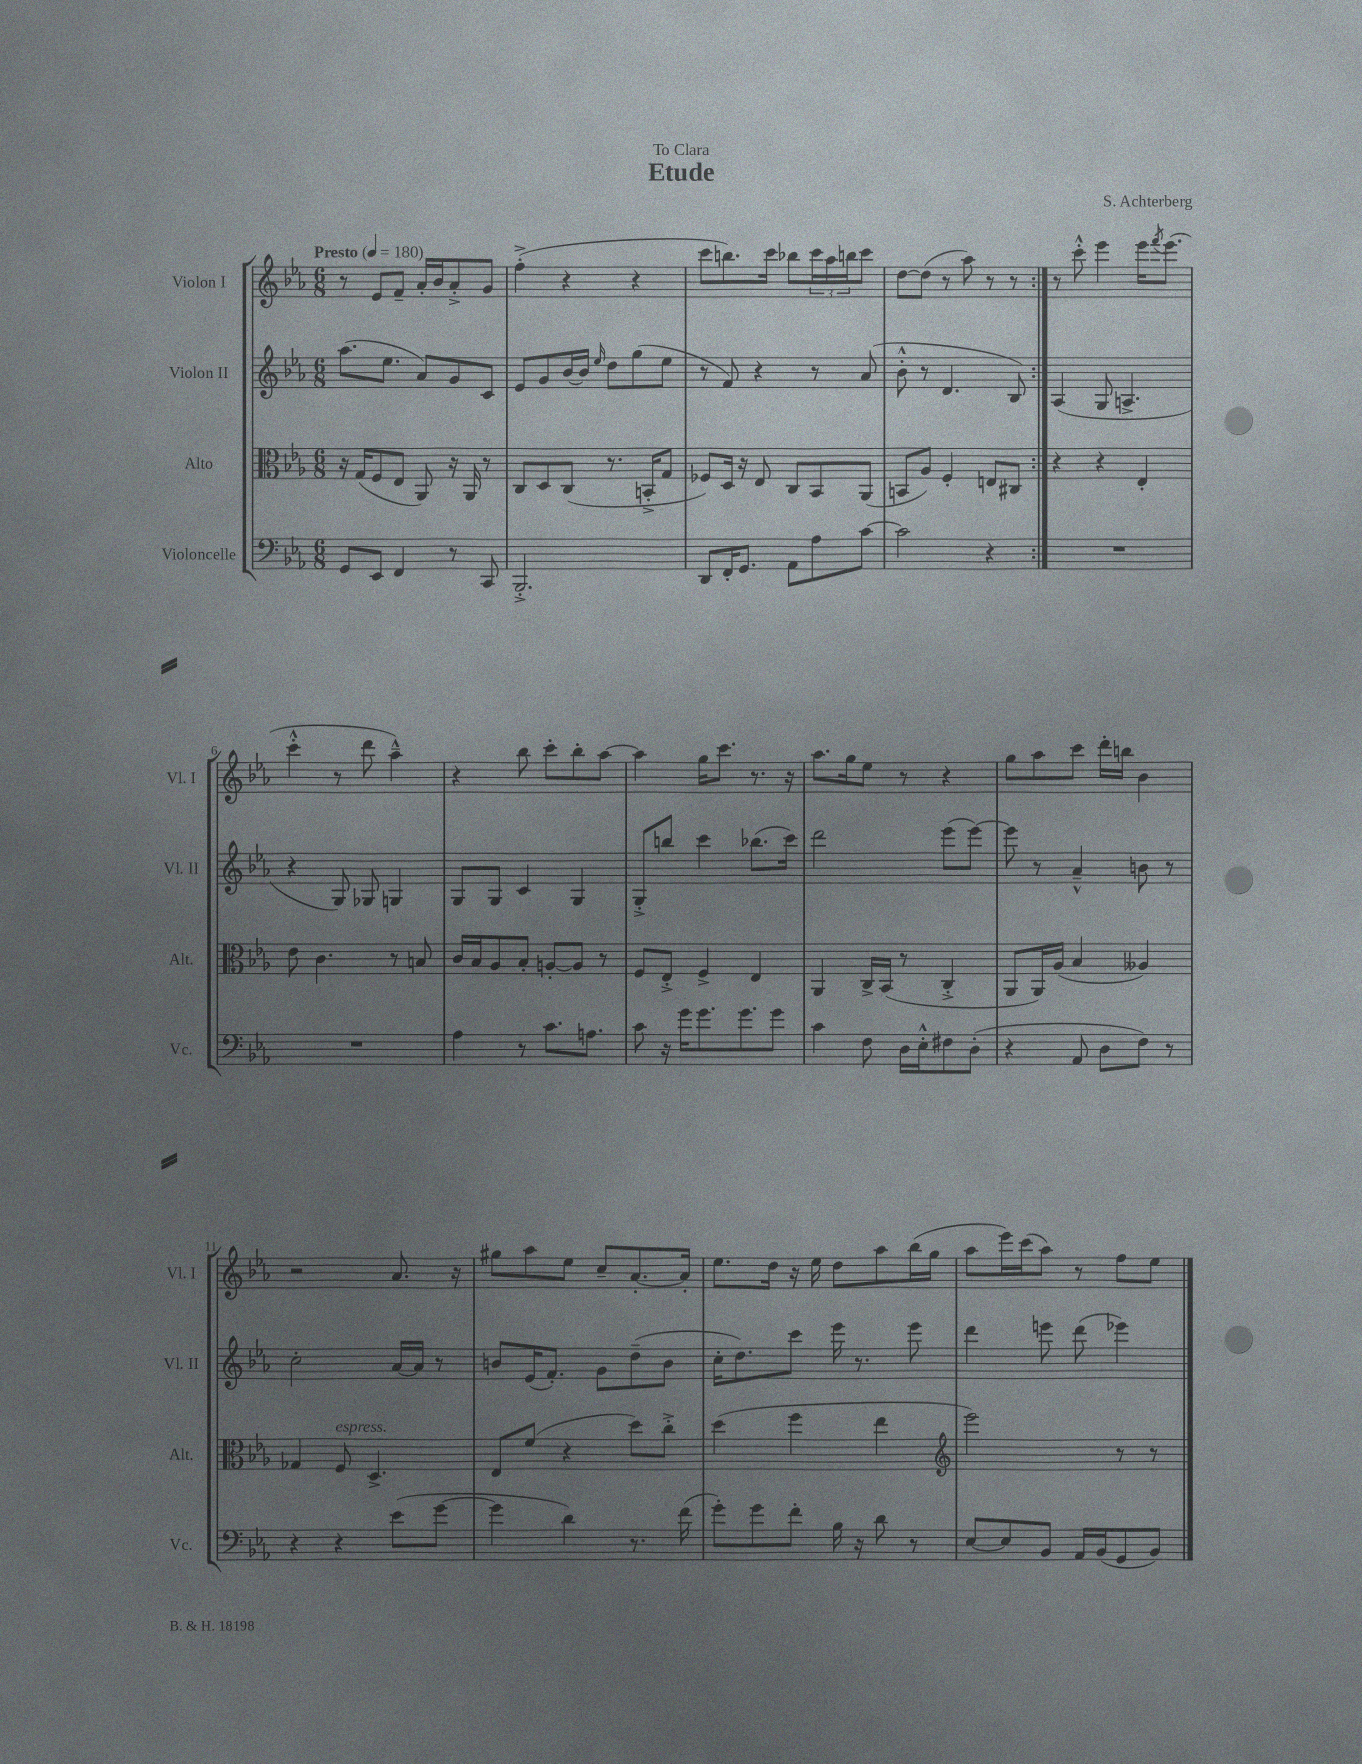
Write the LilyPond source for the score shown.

\header { title = "Etude" composer = "S. Achterberg" dedication = "To Clara" }
<<
\new StaffGroup <<
\new Staff = "s0" \with { instrumentName = "Violon I" shortInstrumentName = "Vl. I" } {
    \clef treble \key ees \major \numericTimeSignature \time 6/8 \tempo "Presto" 4 = 180
    \repeat volta 2 { r8 ees'8 f'8-- aes'16-. bes'16 aes'8-.-> g'8 |
    f''4-.->( r4 r4 |
    c'''8 b''8.) c'''16 bes''8 \tuplet 3/2 { c'''16 aes''16 b''16 } c'''8 |
    d''8~ d''8( r8 aes''8) r8 r8 | }
    r8 c'''8-.-^ ees'''4 ees'''16 \acciaccatura { f'''8 } ees'''8.( |
    c'''4-.-^ r8 d'''8 aes''4---^) |
    r4 bes''8 c'''8-. bes''8-. aes''8~ |
    aes''4 g''16 c'''8. r8. r16 |
    aes''8. g''16 ees''8 r8 r4 |
    g''8 aes''8 c'''8 d'''16-. b''16 bes'4 |
    r2 aes'8. r16 |
    gis''8 aes''8 ees''8 c''8-- aes'8.~-. aes'16-. |
    ees''8. d''16 r16 ees''16 d''8 aes''8 bes''16( g''16 |
    aes''8 ees'''16) c'''16( aes''8) r8 f''8 ees''8 \bar "|." |
}
\new Staff = "s1" \with { instrumentName = "Violon II" shortInstrumentName = "Vl. II" } {
    \clef treble \key ees \major \numericTimeSignature \time 6/8
    \repeat volta 2 { aes''8.( ees''8. aes'8) g'8 c'8 |
    ees'8 g'8 bes'16~ bes'16 \grace { ees''16 } d''8 g''8( ees''8 |
    r8 f'8) r4 r8 aes'8( |
    bes'8-.-^ r8 d'4. bes8) | }
    aes4( g8 a4.-> |
    r4 g8) ges8 g4 |
    g8 g8 c'4 g4 |
    g8-.-> b''8 c'''4 bes''8.( c'''16) |
    d'''2 ees'''8( ees'''8~) |
    ees'''8 r8 aes'4---^ b'8 r8 |
    c''2-. aes'16~ aes'16 r8 |
    b'8 ees'16( f'8.-.) g'8 d''8--( b'8 |
    c''16-. d''8.) c'''8 ees'''16 r8. ees'''8 |
    d'''4 e'''8 d'''8( ees'''4) \bar "|." |
}
\new Staff = "s2" \with { instrumentName = "Alto" shortInstrumentName = "Alt." } {
    \clef alto \key ees \major \numericTimeSignature \time 6/8
    \repeat volta 2 { r16 g16( f8 ees8 aes,8) r16 aes,16 r8 |
    c8 d8 c8( r8. b,16-.-> g8 |
    fes8) d16 r16 ees8 c8 bes,8 aes,8( |
    b,8 aes8) f4-. e8 cis8 | }
    r4 r4 ees4-. |
    ees'8 c'4. r8 b8 |
    c'16 bes16 aes8 bes8-. a8~-. a8 r8 |
    f8 ees8-.-> f4-> ees4 |
    aes,4 c16-> bes,16( r8 c4-.-> |
    aes,8 aes,16) aes16( bes4 aeses4) |
    ges4 f8^\markup { \italic "espress." } d4.-> |
    ees8 f'8( r4 d''8) c''8-.-> |
    d''4( f''4 ees''4 |
    \clef treble ees'''2) r8 r8 \bar "|." |
}
\new Staff = "s3" \with { instrumentName = "Violoncelle" shortInstrumentName = "Vc." } {
    \clef bass \key ees \major \numericTimeSignature \time 6/8
    \repeat volta 2 { g,8 ees,8 f,4 r8 c,8 |
    bes,,2.-.-> |
    d,8 f,16-. g,8. aes,8 aes8 c'8~ |
    c'2 r4 | }
    R2. |
    R2. |
    aes4 r8 c'8. a8. |
    c'8 r16 g'16 g'8. g'8. g'8 |
    c'4 f8 d16 ees16-.-^ fis8 d8-.( |
    r4 aes,8 d8 f8) r8 |
    r4 r4 ees'8( g'8~ |
    g'4 d'4) r8. f'16( |
    g'8-.) g'8 f'8-. bes16 r16 d'8 r8 |
    ees8~ ees8 bes,8 aes,16 bes,16( g,8 bes,8) \bar "|." |
}
>>
>>
